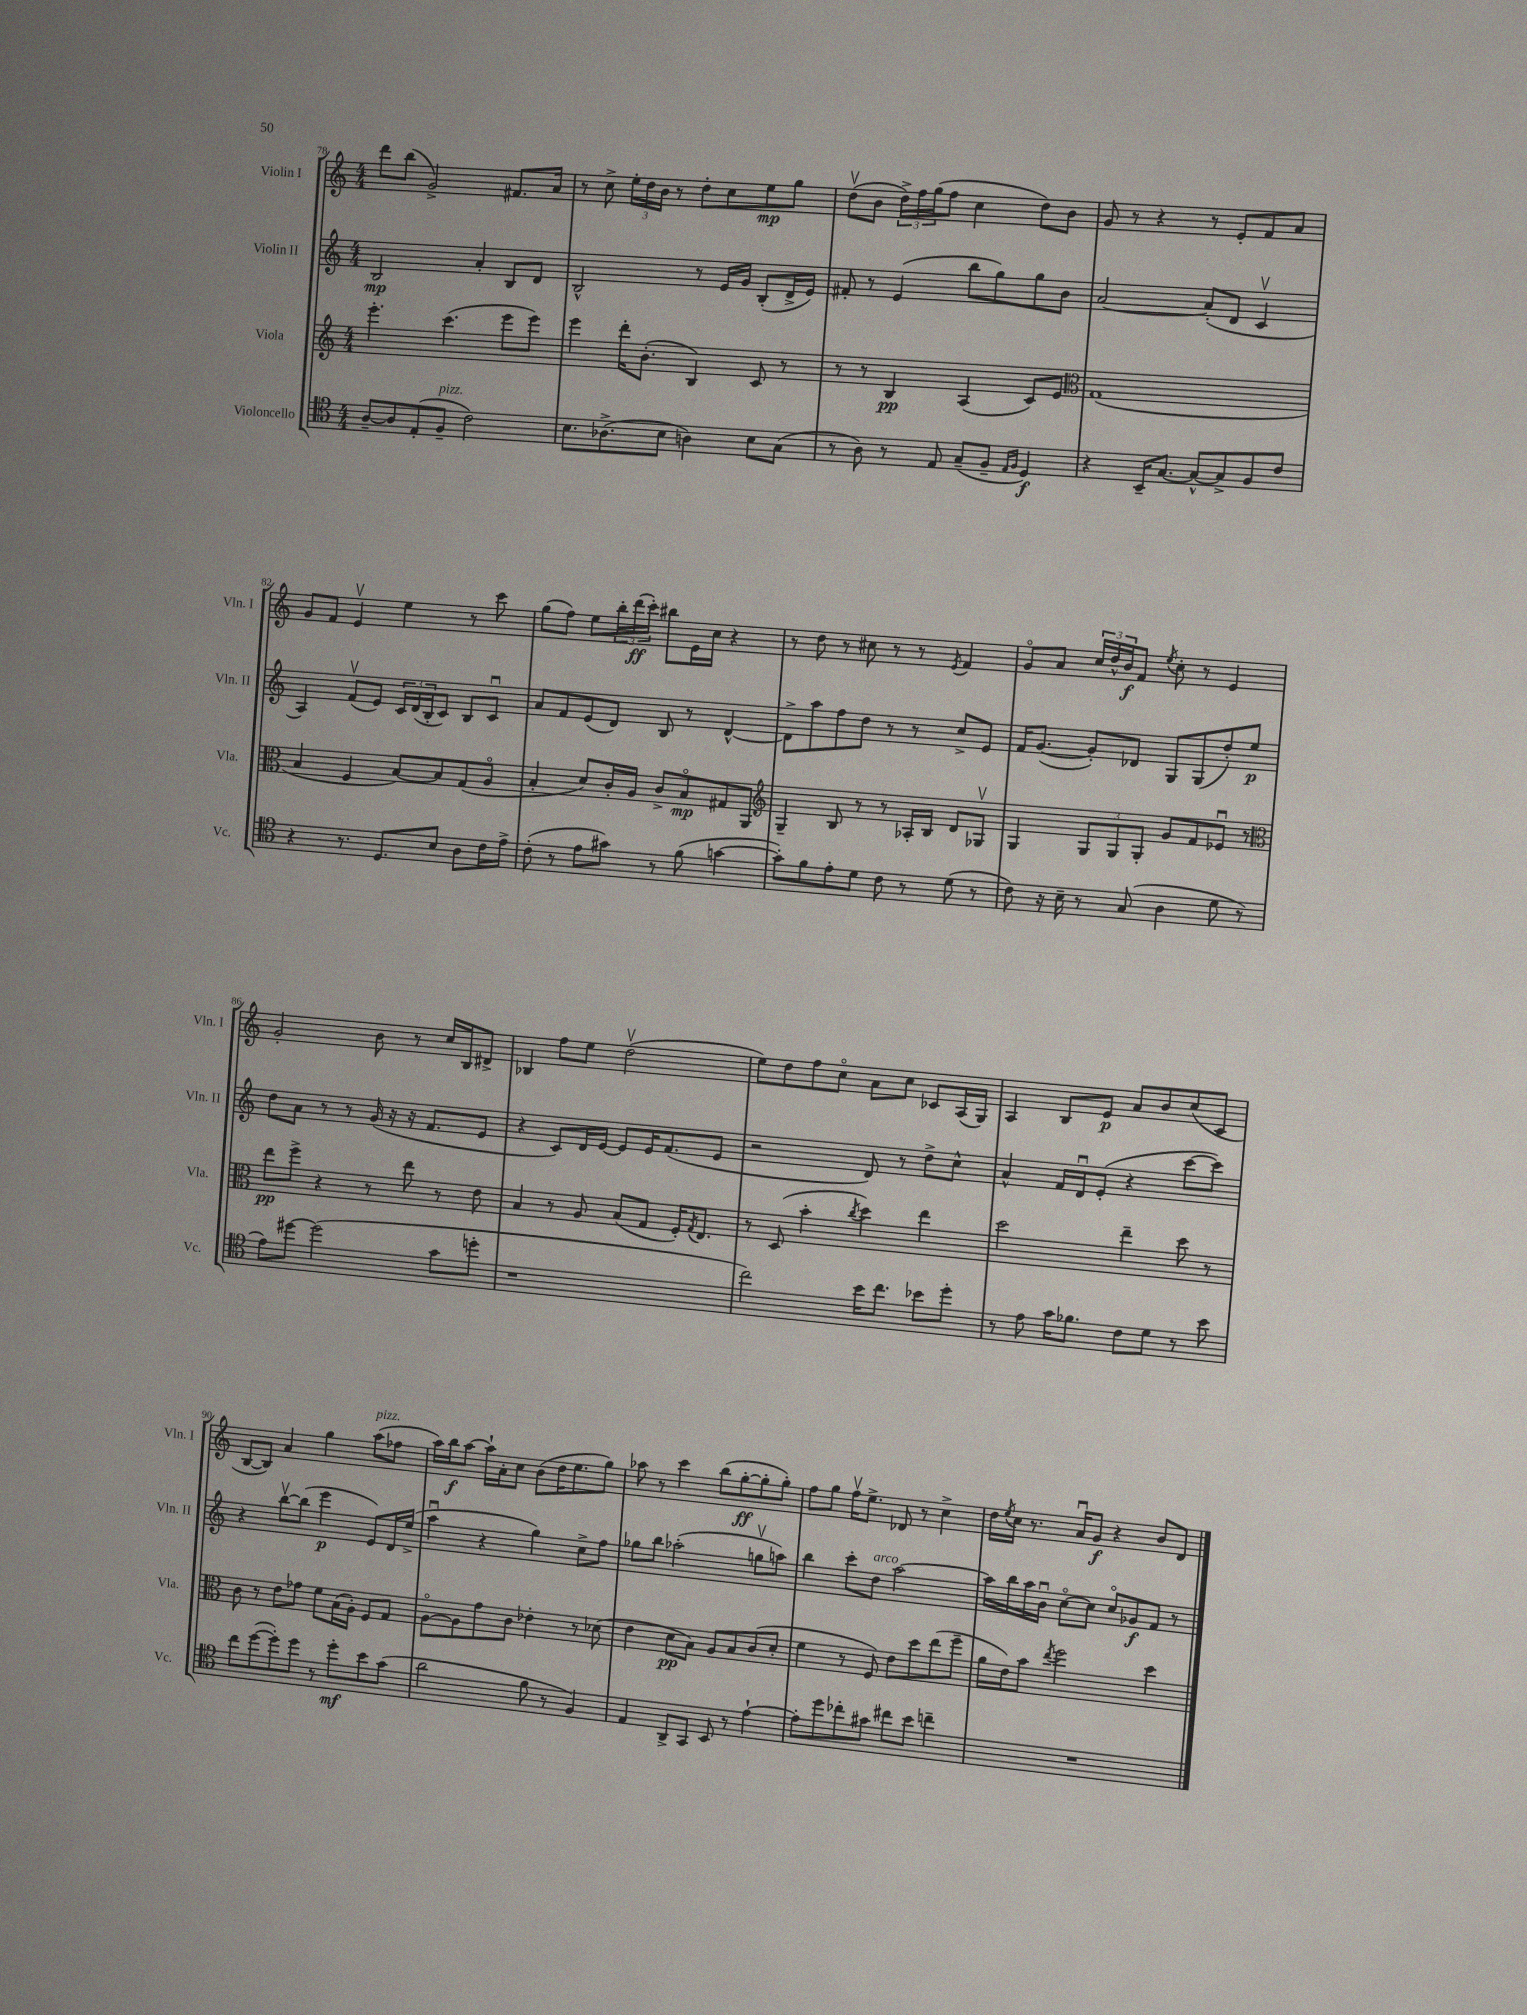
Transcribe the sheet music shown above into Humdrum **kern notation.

**kern	**dynam	**kern	**dynam	**kern	**dynam	**kern	**dynam
*part4	*part4	*part3	*part3	*part2	*part2	*part1	*part1
*staff4	*staff4	*staff3	*staff3	*staff2	*staff2	*staff1	*staff1
*I"Violoncello	*	*I"Viola	*	*I"Violin II	*	*I"Violin I	*
*I'Vc.	*	*I'Vla.	*	*I'Vln. II	*	*I'Vln. I	*
*clefC4	*	*clefG2	*	*clefG2	*	*clefG2	*
*k[]	*	*k[]	*	*k[]	*	*k[]	*
*M4/4	*	*M4/4	*	*M4/4	*	*M4/4	*
=78	=78	=78	=78	=78	=78	=78	=78
[8A~/L	.	4.eee'\	.	2B/	mp	8ddd\L	.
8A/]	.	.	.	.	.	(8bb\J	.
(8E'/	.	.	.	.	.	2g^/)	.
!LO:TX:a:i:t=pizz.	!	!	!	!	!	!	!
8F~/J	.	(4.ccc\	.	.	.	.	.
2c\)	.	.	.	4a'/	.	.	.
.	.	8eee\L	.	8B/L	.	8.f#X/L	.
.	.	8eee\J)	.	8d/J	.	.	.
.	.	.	.	.	.	16a/Jk	.
=79	=79	=79	=79	=79	=79	=79	=79
8.B\L	.	4eee\	.	2B^^/	.	8r	.
.	.	.	.	.	.	8cc^\	.
(8.A-X^\	.	.	.	.	.	.	.
.	.	16ddd'\KL	.	.	.	24ee'\LL	.
.	.	.	.	.	.	24dd\	.
.	.	(8.b'\J	.	.	.	.	.
.	.	.	.	.	.	24b\JJ	.
8B\J	.	.	.	.	.	8r	.
4An\)	.	4B/)	.	8r	.	8dd'\L	.
.	.	.	.	16e/LL	.	8cc\	.
.	.	.	.	16g/JJ	.	.	.
8B\L	.	8c/	.	(8B'/L	.	8ee\	mp
(8G\J	.	8r	.	16d^/L	.	8gg\J	.
.	.	.	.	16e/JJ)	.	.	.
=80	=80	=80	=80	=80	=80	=80	=80
8r	.	8r	.	8f#X'/	.	(8ddv\L	.
8A\)	.	8r	.	8r	.	8b\J	.
8r	.	4B/	pp	(4e/	.	24dd^\LL)	.
.	.	.	.	.	.	24ff\	.
.	.	.	.	.	.	(24gg\J	.
8E/	.	.	.	.	.	8ff\J	.
(8G~/L	.	(4A/	.	8bb\L	.	4cc\	.
8F~/J	.	.	.	8gg\)	.	.	.
16qqE/LL	.	.	.	.	.	.	.
16qqF/JJ	.	.	.	.	.	.	.
4D/)	f	8c/L)	.	8gg\	.	8dd\L)	.
.	.	8e/J	.	8b\J	.	8b\J	.
=81	=81	=81	=81	=81	=81	=81	=81
*	*	*clefC3	*	*	*	*	*
4r	.	(1G	.	[2a/	.	8g/	.
.	.	.	.	.	.	8r	.
16BB~/KL	.	.	.	.	.	4r	.
[8.G/J	.	.	.	.	.	.	.
8G^^/L_	.	.	.	(8a'/L]	.	8r	.
8G^/]	.	.	.	8d/J	.	8e'/L	.
8F/	.	.	.	4cv/	.	8f/	.
8c/J	.	.	.	.	.	8a/J	.
!!LO:LB:g=z
=82	=82	=82	=82	=82	=82	=82	=82
4r	.	4B/	.	4A/)	.	8g/L	.
.	.	.	.	.	.	8f/J	.
8.r	.	4F/	.	(8fv/L	.	4ev/	.
.	.	.	.	8e/J)	.	.	.
8.D/L	.	.	.	.	.	.	.
.	.	[8B/L)	.	24c/LL	.	4ee\	.
.	.	.	.	(24d/	.	.	.
.	.	.	.	24B'/J	.	.	.
8B/J	.	8B/]	.	8c/J)	.	.	.
8A\L	.	(8G/	.	8B/L	.	8r	.
16c\L	.	8A/J	.	8cu/J	.	8ccc\	.
16e^\JJ	.	.	.	.	.	.	.
=83	=83	=83	=83	=83	=83	=83	=83
(8c'\	.	4B'/	.	8a/L	.	(8gg\L	.
8r	.	.	.	8f/	.	8ff\J)	.
8e\L	.	8d/L)	.	(8e/	.	8ee\L	.
8g#X\J)	.	16c'/L	.	8d/J)	.	24bb'\L	.
.	.	.	.	.	.	(24ddd\	ff
.	.	16A/JJ	.	.	.	.	.
.	.	.	.	.	.	24ccc'\JJ)	.
8r	.	8c^/L	.	8B/	.	8bb#X\L	.
(8f\	.	8B/	mp	8r	.	16e\L	.
.	.	.	.	.	.	16cc\JJ	.
[4gn\	.	8G#X/	.	[4d^^/	.	4r	.
.	.	8AA/J	.	.	.	.	.
=84	=84	=84	=84	=84	=84	=84	=84
*	*	*clefG2	*	*	*	*	*
8g'\L])	.	4G~/	.	8d^\L]	.	8r	.
8f\	.	.	.	8aa\	.	8dd\	.
8e'\	.	8B/	.	8ff\	.	8r	.
8d\J	.	8r	.	8dd\J	.	8cc#X\	.
8c\	.	8r	.	8r	.	8r	.
8r	.	16A-X'/LL	.	8r	.	8r	.
.	.	16B/JJ	.	.	.	.	.
.	.	.	.	.	.	8qe/	.
(8d\	.	8d/L	.	8cc^/L	.	4f/	.
8r	.	8G-Xv/J	.	8e/J	.	.	.
=85	=85	=85	=85	=85	=85	=85	=85
8c\)	.	4G/	.	16f/KL	.	8g/L	.
.	.	.	.	([8.g/J	.	.	.
16r	.	.	.	.	.	8a/J	.
16B~\	.	.	.	.	.	.	.
8r	.	12G/L	.	8g'/L])	.	24cc/LL	.
.	.	.	.	.	.	24dd^^/	.
.	.	12G/	.	.	.	24b/J	f
(8G/	.	.	.	8d-X/J	.	8f/J	.
.	.	12G'/J	.	.	.	.	.
.	.	.	.	.	.	8qee/	.
4A\	.	8g/L	.	8G/L	.	8cc'\	.
.	.	8f/	.	(8G/	.	8r	.
8d\	.	8e-Xu/J	.	8dd'/)	.	4e/	.
8r	.	8r	.	8ee/J	p	.	.
!!LO:LB:g=z
=86	=86	=86	=86	=86	=86	=86	=86
*	*	*clefC3	*	*	*	*	*
8e\L)	.	8ee\L	pp	8dd\L	.	2g'/	.
[8dd#X\J	.	8ff^\J	.	8a\J	.	.	.
(2dd#\]	.	4r	.	8r	.	.	.
.	.	.	.	8r	.	.	.
.	.	8r	.	(16g/	.	8b\	.
.	.	.	.	16r	.	.	.
.	.	8ee\	.	16r	.	8r	.
.	.	.	.	8.f/L	.	.	.
8g\L	.	8r	.	.	.	16cc/LL	.
.	.	.	.	.	.	16B/J	.
8ddn'\J	.	8e\	.	8e/J	.	8d#X^/J	.
=87	=87	=87	=87	=87	=87	=87	=87
1r	.	4B/	.	4r	.	4B-X/	.
.	.	8r	.	8c/L)	.	8ff\L	.
.	.	8A/	.	16d/L	.	8ee\J	.
.	.	.	.	[16e/JJ	.	.	.
.	.	(8B/L	.	8e/L]	.	(2ddv\	.
.	.	8G/J	.	16e/K	.	.	.
.	.	.	.	(8.f/	.	.	.
.	.	16F'/KL)	.	.	.	.	.
.	.	8qG/	.	.	.	.	.
.	.	8.E/J	.	.	.	.	.
.	.	.	.	8e/J	.	.	.
=88	=88	=88	=88	=88	=88	=88	=88
2cc\)	.	8r	.	2r	.	8ee\L)	.
.	.	(8D/	.	.	.	8dd\	.
.	.	4b'\	.	.	.	8ff\	.
.	.	.	.	.	.	8cc\J	.
.	.	8qcc/	.	.	.	.	.
16b\KL	.	4dd\)	.	8d/)	.	8a\L	.
8.cc\J	.	.	.	.	.	.	.
.	.	.	.	8r	.	8cc\J	.
8b-X\L	.	4ee\	.	8dd^\L	.	8c-X/L	.
8dd'\J	.	.	.	8cc^^\J	.	(16A/L	.
.	.	.	.	.	.	16G/JJ)	.
=89	=89	=89	=89	=89	=89	=89	=89
8r	.	2dd\	.	4a^^/	.	4A/	.
8e\	.	.	.	.	.	.	.
16g\KL	.	.	.	16f/LL	.	8B/L	.
8.f-X\J	.	.	.	16du/J	.	.	.
.	.	.	.	(8e'/J	.	8e/J	p
8c\L	.	4ee~\	.	4r	.	8a/L	.
8d\J	.	.	.	.	.	8b/	.
8r	.	8dd\	.	[8ccc\L	.	(8cc/	.
8b\	.	8r	.	8ccc\J])	.	8c/J	.
!!LO:LB:g=z
=90	=90	=90	=90	=90	=90	=90	=90
8cc\L	.	8c\	.	4r	.	[8B/L	.
([8dd\	.	8r	.	.	.	8B/J])	.
8dd'\])	.	8e\L	.	[8bbv\L	.	4a/	.
8dd\J	.	8g-X\J	.	(8bb\J]	.	.	.
8r	.	8f\L	.	4eee\	p	4gg\	.
8dd'\L	mf	(16B\L	.	.	.	.	.
.	.	16A'\JJ)	.	.	.	.	.
!	!	!	!	!	!	!LO:TX:a:i:t=pizz.	!
8b\	.	8F/L	.	8e/L)	.	(8aa\L	.
(8g\J	.	8G/J	.	16d/L	.	8ff-X\J	.
.	.	.	.	(16ee^/JJ	.	.	.
=91	=91	=91	=91	=91	=91	=91	=91
2a\	.	[8A\L	.	4aau\	.	16aa\LL)	.
.	.	.	.	.	.	16bb\J	f
.	.	8A\]	.	.	.	[8aa\J	.
.	.	8g\	.	4r	.	16aa`\LL]	.
.	.	.	.	.	.	16a'\J	.
.	.	8c\J	.	.	.	8cc\J	.
8f\	.	4e-X'\	.	4gg\)	.	(8b\L	.
8r	.	.	.	.	.	16dd\K	.
.	.	.	.	.	.	8.ee\	.
4F/)	.	8r	.	8cc^\L	.	.	.
.	.	(8d-X\	.	8ff\J	.	8gg\J)	.
=92	=92	=92	=92	=92	=92	=92	=92
4E/	.	4e\	.	8gg-X\L	.	8aa-X\	.
.	.	.	.	8bb\J	.	8r	.
8AA^/L	.	8d\L	pp	(2aa-X'\	.	4ccc\	.
8GG/J	.	8B\J)	.	.	.	.	.
8BB/	.	8A/L	.	.	.	(8bb\L	.
8r	.	8B/	.	.	.	[8gg'\	ff
[4e`\	.	(8c/	.	8ggnv\L	.	8gg'\]	.
.	.	8d'/J	.	8aan\J)	.	8gg'\J)	.
=93	=93	=93	=93	=93	=93	=93	=93
8e'\L]	.	4f\	.	4bb\	.	8ff\L	.
8dd\	.	.	.	.	.	8gg\J	.
8cc-X'\	.	8r	.	8ccc'\L	.	16ffv\KL	.
.	.	.	.	.	.	8.ee^\J	.
!	!	!	!	!LO:TX:a:i:t=arco	!	!	!
8g#X\J	.	8F/)	.	8dd\J	.	.	.
8cc#X\L	.	8e\L	.	[2aa\	.	8d-X/	.
8b\J	.	8dd\	.	.	.	8r	.
4ccn~\	.	(8ee\	.	.	.	4cc^\	.
.	.	8ff~\J	.	.	.	.	.
=94	=94	=94	=94	=94	=94	=94	=94
1r	.	16a\LL	.	16aa\LL]	.	16dd\LL	.
.	.	.	.	.	.	8qee/	.
.	.	16e\J)	.	16bb\	.	16cc\JJ	.
.	.	8b\J	.	16aa\	.	8.r	.
.	.	.	.	16bu\JJ	.	.	.
.	.	8qee/	.	.	.	.	.
.	.	2ff\	.	[8cc\L	.	.	.
.	.	.	.	.	.	16au/KL	.
.	.	.	.	8cc\J]	.	8g/J	f
.	.	.	.	8cc/L	.	4r	.
.	.	.	.	8g-X/	f	.	.
.	.	4dd\	.	8f/J	.	8b/L	.
.	.	.	.	8r	.	8d/J	.
==	==	==	==	==	==	==	==
*-	*-	*-	*-	*-	*-	*-	*-
